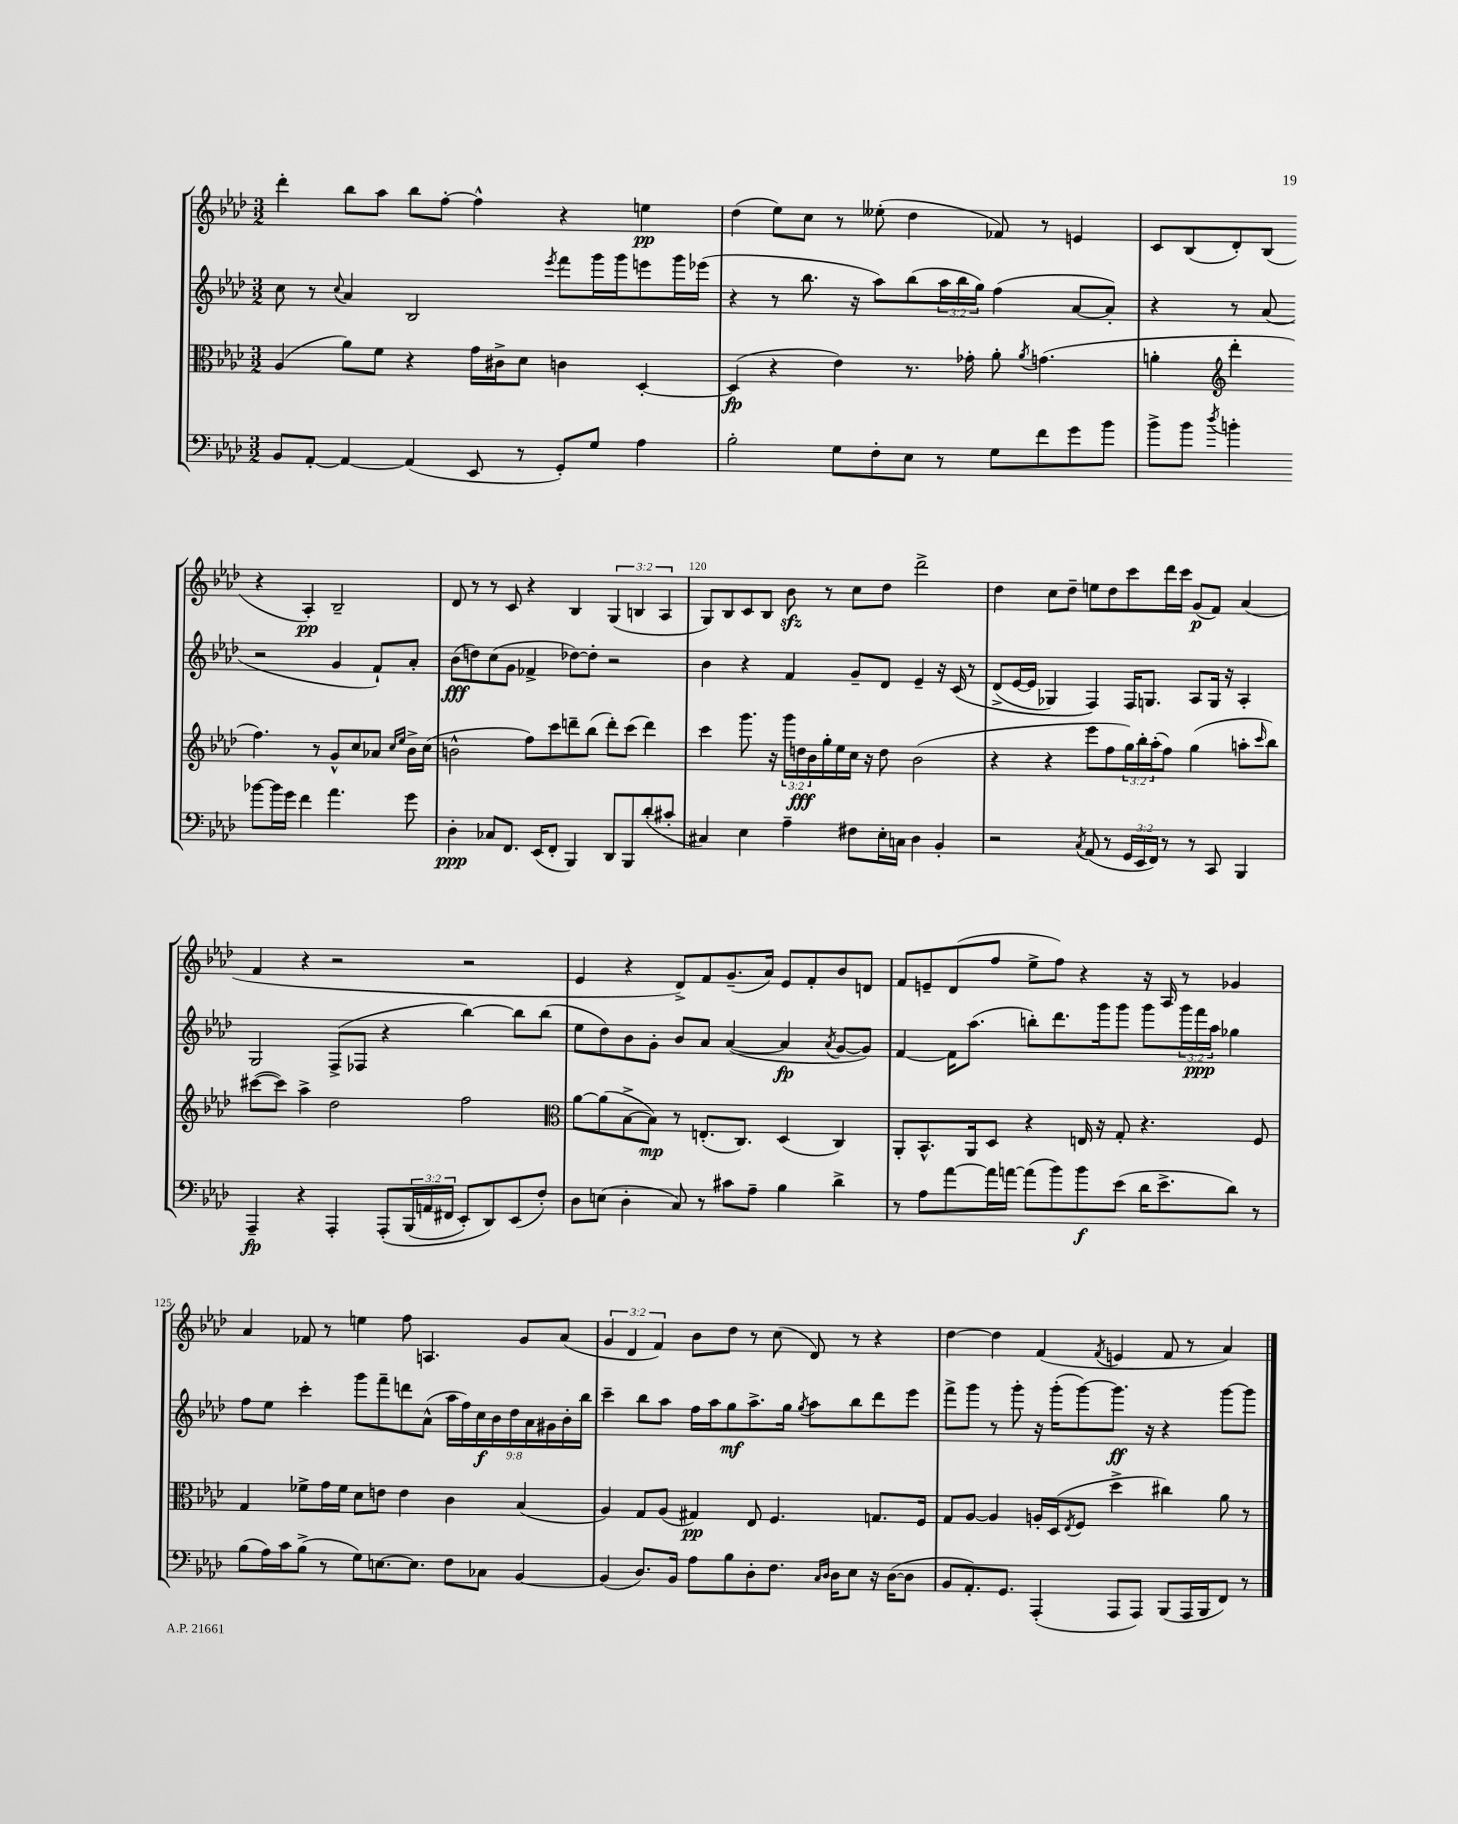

**kern	**dynam	**kern	**dynam	**kern	**dynam	**kern	**dynam
*part4	*part4	*part3	*part3	*part2	*part2	*part1	*part1
*staff4	*staff4	*staff3	*staff3	*staff2	*staff2	*staff1	*staff1
*clefF4	*	*clefC3	*	*clefG2	*	*clefG2	*
*k[b-e-a-d-]	*	*k[b-e-a-d-]	*	*k[b-e-a-d-]	*	*k[b-e-a-d-]	*
*M3/2	*	*M3/2	*	*M3/2	*	*M3/2	*
=116	=116	=116	=116	=116	=116	=116	=116
8BB-/L	.	(4A-/	.	8cc\	.	4ddd-'\	.
[8AA-'/J	.	.	.	8r	.	.	.
.	.	.	.	8qqcc/	.	.	.
4AA-/_	.	8a-\L)	.	4a-/	.	8bb-\L	.
.	.	8f\J	.	.	.	8aa-\J	.
(4AA-/]	.	4r	.	2B-/	.	8bb-\L	.
.	.	.	.	.	.	[8ff'\J	.
8EE-/	.	16g\LL	.	.	.	4ff^^\]	.
.	.	16c#X^\J	.	.	.	.	.
8r	.	8d-\J	.	.	.	.	.
.	.	.	.	8qeee-/	.	.	.
8GG'/L)	.	4cn\	.	8fff\L	.	4r	.
8G/J	.	.	.	16ggg\L	.	.	.
.	.	.	.	16ggg\J	.	.	.
4A-\	.	[4D-'/	.	8eeen\	.	4een\	pp
.	.	.	.	16ggg\L	.	.	.
.	.	.	.	(16eee-X\JJ	.	.	.
=117	=117	=117	=117	=117	=117	=117	=117
2B-'\	.	(4D-/]	fp	4r	.	(4dd-\	.
.	.	4r	.	8r	.	8ee-\L)	.
.	.	.	.	8.bb-\	.	8cc\J	.
8G\L	.	4e-\)	.	.	.	8r	.
.	.	.	.	16r	.	.	.
8F'\	.	.	.	8aa-\L)	.	(8ee--X'\	.
8E-\J	.	8.r	.	(8bb-\	.	4dd-\	.
8r	.	.	.	24aa-\L	.	.	.
.	.	.	.	24bb-\	.	.	.
.	.	16g-X'\	.	.	.	.	.
.	.	.	.	24gg\JJ)	.	.	.
8G\L	.	8a-'\	.	(4ff\	.	8f-X/)	.
.	.	8qa-/	.	.	.	.	.
8f\	.	(4.gn\	.	.	.	8r	.
8g\	.	.	.	[8a-/L	.	4en/	.
8b-\J	.	.	.	8a-'/J])	.	.	.
=118	=118	=118	=118	=118	=118	=118	=118
8b-^\L	.	4an'\	.	4r	.	8c/L	.
8b-\J	.	.	.	.	.	(8B-/	.
8qdd-/	.	.	.	.	.	.	.
*	*	*clefG2	*	*	*	*	*
4bn'\	.	4ddd-'\	.	8r	.	8d-'/)	.
.	.	.	.	(8a-/	.	(8B-/J	.
[8b-X\L	.	4.ff\)	.	2r	.	4r	.
16b-\L]	.	.	.	.	.	.	.
16g\JJ	.	.	.	.	.	.	.
4f\	.	.	.	.	.	4A-'/)	pp
.	.	8r	.	.	.	.	.
4.a-\	.	8g^^/L	.	4g/	.	2B-~/	.
.	.	8cc/	.	.	.	.	.
.	.	8a-X/J	.	8f`/L)	.	.	.
.	.	16qqcc/LL	.	.	.	.	.
.	.	16qqee-/JJ	.	.	.	.	.
8g\	.	16b-^\LL	.	8a-'/J	.	.	.
.	.	(16cc\JJ	.	.	.	.	.
!!LO:LB:g=z
=119	=119	=119	=119	=119	=119	=119	=119
4D-'\	ppp	2bn^^\	.	(8b-\L	fff	8d-/	.
.	.	.	.	8ddn\)	.	8r	.
8C-X/L	.	.	.	(8cc\	.	8r	.
8.FF/J	.	.	.	8g\J	.	8c/	.
.	.	8ff\L)	.	4f-X^/	.	4r	.
(16EE-/KL	.	.	.	.	.	.	.
8FF'/J	.	8ccc\	.	.	.	.	.
4BBB-/)	.	8dddn~\	.	[8dd-X\L)	.	4B-/	.
.	.	(8bb-\J	.	8dd-'\J]	.	.	.
8DD-/L	.	8ddd'\L)	.	2r	.	(6G/	.
8BBB-/	.	(8ccc\J	.	.	.	.	.
.	.	.	.	.	.	6Bn/	.
(8d-'/	.	4ddd\)	.	.	.	.	.
.	.	.	.	.	.	6A-/	.
8c#X'/J	.	.	.	.	.	.	.
=120	=120	=120	=120	=120	=120	=120	=120
4C#X/)	.	4ccc\	.	4b-\	.	8G/L)	.
.	.	.	.	.	.	8B-/	.
4E-\	.	8.ggg\	.	4r	.	8c/	.
.	.	.	.	.	.	8B-/J	.
.	.	16r	.	.	.	.	.
4A-~\	.	24ggg\LL	.	4f/	.	8b-zz\	.
.	.	24ddn\	fff	.	.	.	.
.	.	24b-\	.	.	.	.	.
.	.	16gg'\	.	.	.	8r	.
.	.	16ee-\	.	.	.	.	.
8F#X\L	.	16cc\JJ	.	8g~/L	.	8cc\L	.
.	.	16r	.	.	.	.	.
16E-'\L	.	8dd\	.	8d-/J	.	8dd-\J	.
16Cn\JJ	.	.	.	.	.	.	.
4D-\	.	(2b-\	.	4e-~/	.	2ddd-^\	.
4BB-'/	.	.	.	16r	.	.	.
.	.	.	.	(16c/	.	.	.
.	.	.	.	8r	.	.	.
=121	=121	=121	=121	=121	=121	=121	=121
2r	.	4r	.	(8d-^/L	.	4dd-\	.
.	.	.	.	[16e-/L	.	.	.
.	.	.	.	16e-/JJ]	.	.	.
.	.	4r	.	4G-X/)	.	8cc\L	.
.	.	.	.	.	.	8dd-~\J	.
8qC/	.	.	.	.	.	.	.
(8AA-/	.	8eee-\L	.	4F/)	.	8een\L	.
8r	.	8ff\	.	.	.	8dd-\	.
24GG/LL	.	24gg\L)	.	16F/KL	.	8ccc\	.
24EE-/	.	24bb-'\	.	.	.	.	.
.	.	.	.	8.Gn/J	.	.	.
24FF/JJ)	.	(24aa-'\J	.	.	.	.	.
8r	.	8ff\J)	.	.	.	16ddd-\L	.
.	.	.	.	.	.	16ccc\JJ	.
8r	.	(4gg\	.	8A-/L	.	(8g/L	p
8CC/	.	.	.	16G/Jk	.	8f/J)	.
.	.	.	.	16r	.	.	.
4BBB-/	.	8aan'\L	.	4A-'/	.	(4a-/	.
.	.	16qqccc/	.	.	.	.	.
.	.	8bb-\J)	.	.	.	.	.
!!LO:LB:g=z
=122	=122	=122	=122	=122	=122	=122	=122
4AAA-~/	fp	([8ccc#X\L	.	2G/	.	4f/	.
.	.	8ccc#\J])	.	.	.	.	.
4r	.	4aa-^\	.	.	.	4r	.
4AAA-'/	.	2dd-\	.	(8F^/L	.	2r	.
.	.	.	.	8F-X/J	.	.	.
(8AAA-'/L	.	.	.	4r	.	.	.
(24BBB-/L	.	.	.	.	.	.	.
24AAn/	.	.	.	.	.	.	.
24FF#X/JJ	.	.	.	.	.	.	.
8EE-'/L)	.	2ff\	.	[4bb-\)	.	2r	.
8DD-/)	.	.	.	.	.	.	.
(8EE-/	.	.	.	8bb-\L]	.	.	.
8F'/J)	.	.	.	(8bb-\J	.	.	.
=123	=123	=123	=123	=123	=123	=123	=123
*	*	*clefC3	*	*	*	*	*
8D-\L	.	[8a-\L	.	8ee-\L	.	4e-/	.
(8En\J	.	(8a-\]	.	8dd-\)	.	.	.
4D-'\	.	[8B-^\	.	8b-\	.	4r	.
.	.	8B-\J])	mp	8g'\J	.	.	.
8C/)	.	8r	.	8b-/L	.	8d-^/L)	.
8r	.	(8.En'/L	.	8a-/J	.	8f/	.
8c#X\L	.	.	.	([4a-/	.	(8.g~/	.
.	.	8.C/J)	.	.	.	.	.
8A-~\J	.	.	.	.	.	.	.
.	.	.	.	.	.	16a-/Jk)	.
4B-\	.	(4D-/	.	4a-/]	fp	8e-/L	.
.	.	.	.	.	.	8f'/	.
.	.	.	.	8qa-/	.	.	.
4d-^\	.	4C/)	.	[8g/L	.	8b-/	.
.	.	.	.	8g/J])	.	8dn/J	.
=124	=124	=124	=124	=124	=124	=124	=124
8r	.	8AA-'/L	.	[4f/	.	8f/L	.
8A-\L	.	8.BB-^^/	.	.	.	8en~/	.
[8a-\	.	.	.	16f\KL]	.	(8d-/	.
.	.	16AA-/k	.	(8.aa-\J	.	.	.
16a-\L]	.	8D-/J	.	.	.	8ff/J	.
[16an\JJ	.	.	.	.	.	.	.
(8a\L]	.	4r	.	8bbn'\L)	.	8ee-^\L	.
8b-\)	.	.	.	8.ddd-\	.	8ff\J)	.
8b-\	f	16En/	.	.	.	4r	.
.	.	16r	.	16ggg\k	.	.	.
(8e-\J	.	8G'/	.	8ggg\J	.	.	.
16d-\KL	.	4.r	.	8ggg\L	.	16r	.
8.e-^\	.	.	.	.	.	16A-/	.
.	.	.	.	24ggg\L	.	8r	.
.	.	.	.	24fff\	ppp	.	.
.	.	.	.	24aa-\JJ	.	.	.
8d-\J)	.	.	.	4gg-X\	.	4g-X/	.
8r	.	8F/	.	.	.	.	.
!!LO:LB:g=z
=125	=125	=125	=125	=125	=125	=125	=125
(8B-\L	.	4G/	.	8ff\L	.	4a-/	.
16A-\L)	.	.	.	8ee-\J	.	.	.
16c\J	.	.	.	.	.	.	.
(8B-^\J	.	8f-X^\L	.	4ccc'\	.	8f-X/	.
8r	.	16g\L	.	.	.	8r	.
.	.	16f-\JJ	.	.	.	.	.
8G\L)	.	8d-\L	.	8ggg\L	.	4een\	.
[8.En\	.	8en\J	.	8fff~\	.	.	.
.	.	4e\	.	8dddn\	.	8ff\	.
8.E\J]	.	.	.	.	.	.	.
.	.	.	.	(8a-^^\J	.	4.An/	.
8F\L	.	4c\	.	18aa-\LL	.	.	.
.	.	.	.	18ff\)	.	.	.
.	.	.	.	18cc\	f	.	.
8C-X\J	.	.	.	.	.	.	.
.	.	.	.	18b-\	.	.	.
.	.	.	.	18dd-\	.	.	.
[4BB-/	.	(4B-/	.	.	.	8g/L	.
.	.	.	.	18a-\	.	.	.
.	.	.	.	18g#X\	.	.	.
.	.	.	.	.	.	(8a-/J	.
.	.	.	.	18b-'\	.	.	.
.	.	.	.	18bb-\JJ	.	.	.
=126	=126	=126	=126	=126	=126	=126	=126
(4BB-/]	.	4A-/)	.	4ccc~\	.	6g/	.
.	.	.	.	.	.	6d-/	.
8.D-/L)	.	8G/L	.	8bb-\L	.	.	.
.	.	.	.	.	.	6f/)	.
.	.	(8A-/J	.	8aa-\J	.	.	.
16BB-/Jk	.	.	.	.	.	.	.
8A-\L	.	4G#X/)	pp	16ff\LL	.	8b-\L	.
.	.	.	.	16aa-\J	.	.	.
8B-\	.	.	.	8gg\	mf	8dd-\J	.
8D-'\	.	8E-/	.	8.aa-^\	.	8r	.
8.F\J	.	4.F/	.	.	.	(8cc\	.
.	.	.	.	16gg\Jk	.	.	.
.	.	.	.	8qgg/	.	.	.
.	.	.	.	8aa-\L	.	8d-/)	.
16qqC/LL	.	.	.	.	.	.	.
16qqD-/JJ	.	.	.	.	.	.	.
16D-\KL	.	.	.	.	.	.	.
8E-\J	.	.	.	8bb-\	.	8r	.
16r	.	8.Gn/L	.	8ddd-\	.	4r	.
([16D-\KL	.	.	.	.	.	.	.
8D-\J]	.	.	.	8eee-\J	.	.	.
.	.	16F/Jk	.	.	.	.	.
=127	=127	=127	=127	=127	=127	=127	=127
8BB-/L	.	8G/L	.	8fff^\L	.	[4dd-\	.
8.AA-'/)	.	[8A-/J	.	8ggg\J	.	.	.
.	.	4A-/]	.	8r	.	4dd-\]	.
8.GG/J	.	.	.	.	.	.	.
.	.	.	.	8ggg'\	.	.	.
(4AAA-'/	.	16An'/LL	.	16r	.	(4f/	.
.	.	(16D-/J	.	(16ggg'\KL	.	.	.
.	.	8qE-/	.	.	.	.	.
.	.	8F/J	.	[8ggg\)	.	.	.
.	.	.	.	.	.	8qf/	.
8AAA-/L	.	4dd-^\	.	8.ggg\J]	ff	4en/	.
8AAA-/J)	.	.	.	.	.	.	.
.	.	.	.	16r	.	.	.
(8BBB-/L	.	4cc#X\)	.	4r	.	8f/	.
16AAA-/L	.	.	.	.	.	8r	.
16BBB-/J	.	.	.	.	.	.	.
8FF/J)	.	8a-\	.	[8ggg\L	.	4a-/)	.
8r	.	8r	.	8ggg\J]	.	.	.
==	==	==	==	==	==	==	==
*-	*-	*-	*-	*-	*-	*-	*-
